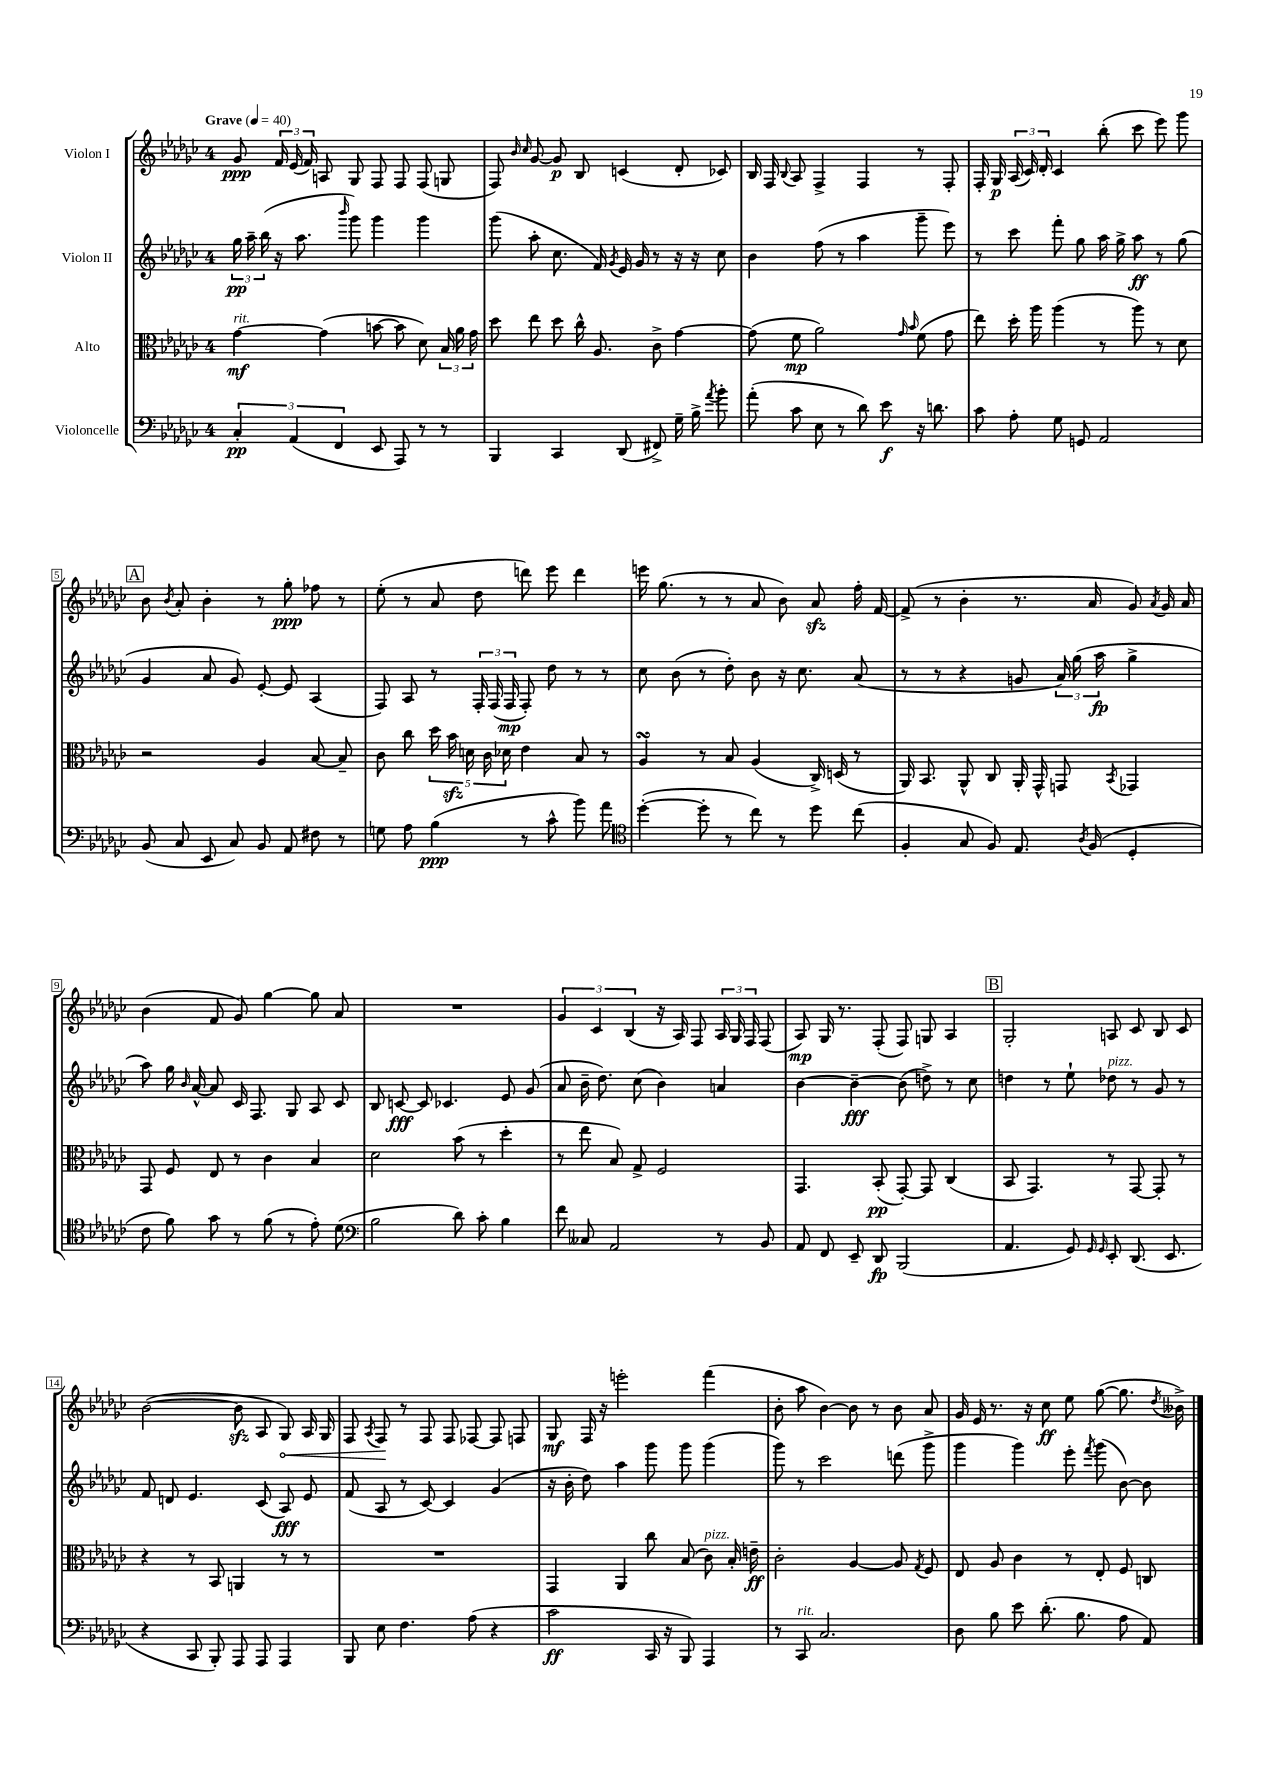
<<
\new StaffGroup <<
\new Staff = "s0" \with { instrumentName = "Violon I" } {
    \clef treble \key ges \major \once \override Staff.TimeSignature.style = #'single-digit \time 4/4 \tempo "Grave" 4 = 40
    \autoBeamOff ges'8\ppp \tuplet 3/2 { f'16 ees'16( f'16) } a8 ges8 f8 f8 f8( g8 |
    f8) \grace { bes'16 ces''16 } ges'8~ ges'8\p bes8 c'4( des'8-. ces'8) |
    bes16 f16 \appoggiatura { bes8 } aes8 f4-> f4 r8 f8-. |
    f16-. ges16\p \tuplet 3/2 { aes16( ces'16) des'16-. } ces'4 bes''8-.( ces'''8 ees'''8) ges'''8 |
    \mark \markup { \box "A" } bes'8 \acciaccatura { bes'8 } aes'8-. bes'4-. r8 ges''8-.\ppp fes''8 r8 |
    ees''8-.( r8 aes'8 des''8 d'''8) ees'''8 d'''4 |
    e'''16 ges''8.( r8 r8 aes'8 bes'8) aes'8\sfz f''16-. f'16~ |
    f'8->( r8 bes'4-. r8. aes'16 ges'8) \acciaccatura { aes'8 } ges'16 aes'16 |
    bes'4( f'8 ges'8) ges''4~ ges''8 aes'8 |
    R1 |
    \tuplet 3/2 { ges'4 ces'4 bes4( } r16 aes16) f8 \tuplet 3/2 { aes16 ges16 f16 } f8( |
    aes8\mp) ges16 r8. f8-.( f8) g8 aes4 |
    \mark \markup { \box "B" } ges2-. a8 ces'8 bes8 ces'8 |
    bes'2~( bes'8\sfz aes8 \once \override Hairpin.circled-tip = ##t ges8\<) aes16 ges16 |
    f8 \acciaccatura { aes8 } f8\! r8 f8 f8 fes8~ fes8 f8 |
    ges8\mf f16 r16 e'''2-. f'''4( |
    bes'8-. aes''8 bes'4~) bes'8 r8 bes'8 aes'8 |
    ges'16 ees'16 r8. r16 ces''8\ff ees''8 ges''8~( ges''8. \acciaccatura { des''8 } beses'16->) \bar "|." |
}
\new Staff = "s1" \with { instrumentName = "Violon II" } {
    \clef treble \key ges \major \once \override Staff.TimeSignature.style = #'single-digit \time 4/4
    \autoBeamOff \tuplet 3/2 { ges''16\pp aes''16-- bes''16( } r16 aes''8. \grace { bes'''16 } ges'''8) ges'''4 ges'''4 |
    ges'''8( aes''8-. ces''8. f'16) \acciaccatura { ges'8 } ees'16 ges'16 r8 r16 r16 ces''8 |
    bes'4 f''8( r8 aes''4 ges'''8-- ees'''8) |
    r8 ces'''8 f'''8-. ges''8 aes''16 ges''16-> aes''8\ff r8 ges''8( |
    \mark \markup { \box "A" } ges'4 aes'8 ges'8) ees'8~-. ees'8 aes4( |
    f8) aes8 r8 \tuplet 3/2 { f16-. f16( f16\mp } f8-.) des''8 r8 r8 |
    ces''8 bes'8( r8 des''8-.) bes'8 r16 ces''8. aes'8( |
    r8 r8 r4 g'8 \tuplet 3/2 { aes'16) ges''16( aes''16\fp } ges''4-> |
    aes''8) ges''16 \grace { bes'16 } aes'16~-^ aes'8 ces'16 f8. ges8 aes8 ces'8 |
    bes8 c'8~\fff c'8 ces'4. ees'8 ges'8( |
    aes'8 bes'16-- des''8.) ces''8( bes'4) a'4 |
    bes'4~ bes'4~--\fff bes'8( d''8->) r8 ces''8 |
    \mark \markup { \box "B" } d''4 r8 ees''8-! des''8^\markup { \italic "pizz." } r8 ges'8 r8 |
    f'8 d'8 ees'4. ces'8( aes8\fff) ees'8 |
    f'8( aes8 r8 ces'8~) ces'4 ges'4( |
    r16 bes'16-. des''8) aes''4 ges'''8 ges'''8 ges'''4( |
    ges'''8) r8 ces'''2 d'''8( ges'''8-> |
    ges'''4 ges'''4) ees'''8-. \acciaccatura { f'''8 } ges'''8( bes'8~) bes'8 \bar "|." |
}
\new Staff = "s2" \with { instrumentName = "Alto" } {
    \clef alto \key ges \major \once \override Staff.TimeSignature.style = #'single-digit \time 4/4
    \autoBeamOff ges'4~\mf^\markup { \italic "rit." } ges'4( b'8~ b'8 des'8) \tuplet 3/2 { bes16 aes'16 ges'16 } |
    des''8 ees''8 des''8 ces''16-^ aes8. ces'8-> ges'4~ |
    ges'8( f'8\mp aes'2) \grace { ges'16 bes'16 } f'8( ges'8 |
    ees''8) des''16-. aes''16 aes''4( r8 aes''8) r8 des'8 |
    \mark \markup { \box "A" } r2 aes4 bes8~ bes8-- |
    ces'8 ces''8 \tuplet 5/4 { des''16 bes'16\sfz d'16 ces'16 des'16 } ees'4 bes8 r8 |
    aes4\turn r8 bes8 aes4( ces16->) d16( r8 |
    aes,16) bes,8. aes,8-^ ces8 aes,16-. ges,16-^ g,8 \acciaccatura { bes,8 } ges,4 |
    ges,8 f8 ees8 r8 ces'4 bes4 |
    des'2 bes'8( r8 des''4-. |
    r8 ees''8 bes8) ges8-> f2 |
    ges,4. bes,8-.\pp( ges,8~-.) ges,8 ces4( |
    \mark \markup { \box "B" } bes,8 ges,4.) r8 ges,8~ ges,8-. r8 |
    r4 r8 bes,8 a,4 r8 r8 |
    R1 |
    ges,4 aes,4 ces''8 bes8( ces'8^\markup { \italic "pizz." }) bes16-. e'16--\ff |
    ces'2-. aes4~ aes8 \acciaccatura { ges8 } f8 |
    ees8 aes8 ces'4 r8 ees8-. f8 c8 \bar "|." |
}
\new Staff = "s3" \with { instrumentName = "Violoncelle" } {
    \clef bass \key ges \major \once \override Staff.TimeSignature.style = #'single-digit \time 4/4
    \autoBeamOff \tuplet 3/2 { ces4-.\pp aes,4( f,4 } ees,8 aes,,8) r8 r8 |
    bes,,4 ces,4 des,8( fis,8->) ges16-- bes16-> \acciaccatura { aes'8 } bes'8-. |
    aes'8-.( ces'8 ees8 r8 des'8) ees'8\f r16 d'8. |
    ces'8 aes8-. ges8 g,8 aes,2 |
    \mark \markup { \box "A" } bes,8( ces8 ees,8 ces8) bes,8 aes,8 fis8 r8 |
    g8 aes8 bes4\ppp( r8 ces'8-^ bes'8) aes'8 |
    \clef tenor des''4~-.( des''8-. r8 ces''8) r8 des''8 ces''8( |
    f4-. ges8 f8) ees8. \acciaccatura { aes8 } f16( des4-. |
    ces'8 f'8) ges'8 r8 f'8( r8 ees'8-.) des'8( |
    \clef bass bes2 des'8) ces'8-. bes4 |
    f'8 ceses8 aes,2 r8 bes,8 |
    aes,8 f,8 ees,8-- des,8\fp bes,,2( |
    \mark \markup { \box "B" } aes,4. ges,8) \grace { ges,16 ges,16 } ees,8-. des,8.( ees,8. |
    r4 ces,8 bes,,8-.) aes,,8 aes,,8 aes,,4 |
    bes,,8 ees8 f4. aes8( r4 |
    ces'2\ff ces,16 r16 bes,,8) aes,,4 |
    r8 ces,8^\markup { \italic "rit." } ces2. |
    des8 bes8 ees'8 des'8.-.( bes8. aes8 aes,8) \bar "|." |
}
>>
>>
\layout { \context { \Score \override BarNumber.stencil = #(make-stencil-boxer 0.1 0.3 ly:text-interface::print) } }
